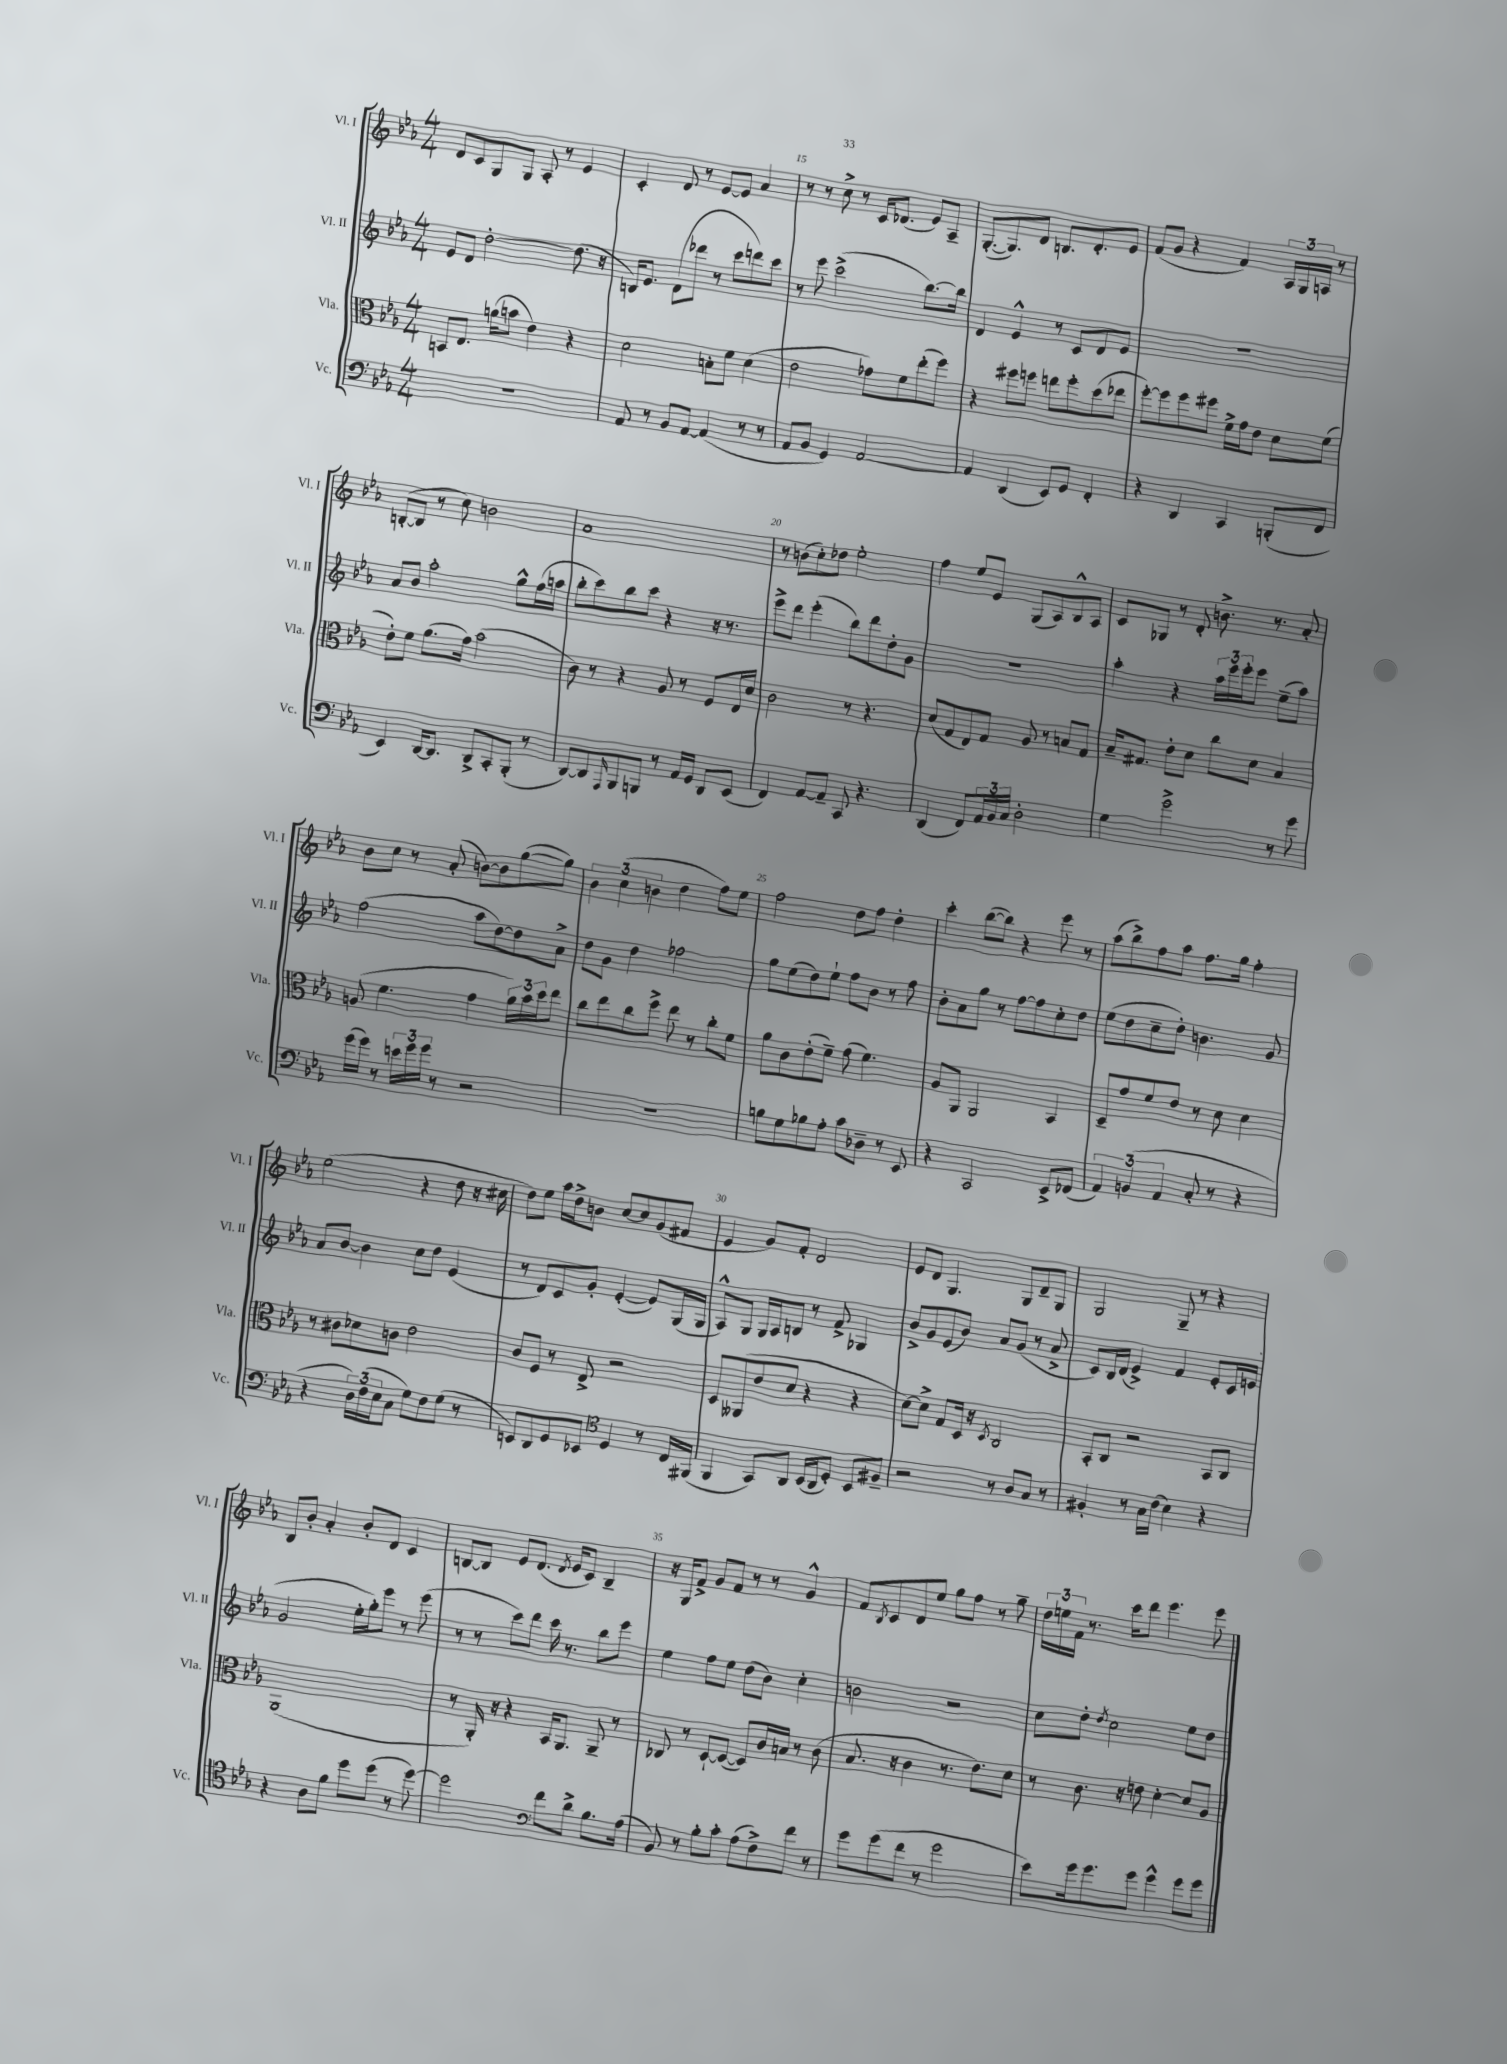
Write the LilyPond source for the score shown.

<<
\new StaffGroup <<
\new Staff = "s0" \with { instrumentName = "Vl. I" shortInstrumentName = "Vl. I" } {
    \clef treble \key ees \major \numericTimeSignature \time 4/4
    d'8 c'8 g8 g8 aes8-. r8 ees'4 |
    c'4-. d'8 r8 ees'8~ ees'8 aes'4 |
    r8 r8 c''8-> r8 c'16 des'8.( ees'8) aes8-- |
    g8.~-.( g8.) d'8 b8. d'8.-. ees'8 |
    f'8( g'8 r4 f'4) \tuplet 3/2 { aes16 g16 a16 } r8 |
    b8~-.( b8 r8 c''8) b'2 |
    aes'1 |
    r8 b'8( c''8-.) des''8 ees''2-. |
    f''4 ees''8 ees'8 g8( aes8) bes8-^ aes8 |
    c'8 ges8 r8 d'8-. b'8.-> r8. aes'8-. |
    bes'8 c''8 r8 aes'8-.( b'8~) b'8 g''8~( g''8) |
    \tuplet 3/2 { bes'4 c''4( b'4 } d''4 f''8) ees''8 |
    f''2 d''8 f''8 d''4-. |
    c'''4-. bes''8~( bes''8) r4 ees'''8 r8 |
    aes''8( bes''8->) f''8 aes''8 f''8. g''16 f''4-. |
    ees''2( r4 d''8 r16 cis''16 |
    d''8) ees''8 aes''16 d''16-> b'8 c''8~ c''8 g'8( fis'8 |
    ees'4 g'8) f'8-. d'2 |
    ees'8 d'8 g4. g8 d'8-- g8 |
    g2 g8-- r8 r4 |
    bes8 bes'8-. aes'4-. bes'8-. d'8 c'4 |
    b8~ b8 ees'8 d'8.( \acciaccatura { d'8 } ees'16 c'8) b4-- |
    r16 g16 f'8-> g'8 f'8 r8 r8 g'4-^ |
    f'8 \acciaccatura { bes8 } c'8 d'8 ees''8 g''8 f''8 r8 g''8-- |
    \tuplet 3/2 { d''16 e''16 f'16 } r8. c'''16 d'''8 ees'''4. ees'''8 \bar "|." |
}
\new Staff = "s1" \with { instrumentName = "Vl. II" shortInstrumentName = "Vl. II" } {
    \clef treble \key ees \major \numericTimeSignature \time 4/4
    ees'8 d'8 d''2~-. d''8.( r16 |
    b16) ees'8. d'8( des'''8 r8 c'''8 d'''8) c'''8 |
    r8 ees'''8 c'''2->( bes''8.~) bes''16 |
    d'4 ees'4-^ r8 c'8 d'8 ees'8 |
    R1 |
    aes'8 bes'8 aes''2-. g''8-^ f''16( a''16 |
    bes''8-. c'''8) bes''8 c'''8 r4 r16 r8. |
    ees'''8-> d'''8 ees'''4-.( bes''8) d'''8 d''8-. g'8 |
    R1 |
    aes''4-. r4 \tuplet 3/2 { aes''16 ees'''16 ees'''16-. } ees'''8 ees''8--( aes''8) |
    f''2( aes''8 d''8~) d''8 aes'8-> |
    d''8 g'8 d''4 fes''2 |
    g''8 ees''8( d''8) ees''8-! f''8 bes'8 r8 f''8 |
    bes'8-. aes'8 g''8 r8 f''8~ f''8 c''8-. d''8 |
    ees''8( d''8 c''8-- d''8-.) b'4. g'8 |
    aes'8 bes'8~ bes'4 c''8 d''8 ees'4( |
    r8 d'8) c'8 g'8-. ees'4~-.( ees'8) g16( g16 |
    aes8-^) g8 g16 aes16 b8 r8 f'8-> ges4 |
    bes'8-> g'8 ees'8( bes'8) aes'8 g'8( r8 aes'8-> |
    c'8) bes16 d'16( ees'4->) f'4 ees'8-. c'16 e'16( |
    g'2 ees''16-. g''16-.) ees'''8 r8 ees'''8( |
    r8 r8 c'''8) d'''8 c'''16 r8. bes''8 ees'''8 |
    ees''4 f''8 ees''8 d''8( bes'8) c''4-. |
    b'2 r2 |
    c''8 d''8-. \acciaccatura { d''8 } c''2 ees''8 d''8 \bar "|." |
}
\new Staff = "s2" \with { instrumentName = "Vla." shortInstrumentName = "Vla." } {
    \clef alto \key ees \major \numericTimeSignature \time 4/4
    b,8 ees8. a'16( b'8 ees'4) r4 |
    d'2 b8-. f'8 d'4( |
    ees'2 ges'8) f'8 ees''8-.( f''8) |
    r4 fis''8 f''8 e''8 f''8-. d''8( ees''8 |
    f''8~-.) f''8 f''8 fis''8 f'16-> g'16 ees'8 d'8 f'8( |
    ees'8-.) f'8 aes'8.( g'16) bes'2( |
    c'8) r8 r4 aes8 r8 f8 ees16 d'16 |
    c'2 r8 r4. |
    d'8( g8 ees8) g8 aes8 r8 b8 g8 |
    bes16-- gis8. ees'8-. d'8 c''8 d'8 bes4 |
    a8( f'4. g'4 \tuplet 3/2 { aes'16) bes'16 d''16 } ees''8 |
    c''8 ees''8 c''8 f''8-> ees''8 r8 c''8-. f'8 |
    aes'8 c'8 ees'8-.( f'8--) g'8( f'4.) |
    aes8 aes,8 aes,2 bes,4 |
    d8-- g'8 f'8 ees'8 r8 d'8 d'4 |
    r8 cis'8 des'8 c'8 ees'2 |
    c'8 f8 r8 ees8-> r2 |
    d8 aeses,8( ees'8 d'8 r4 r4 |
    d'8~) d'8-> g8 d16 r16 \acciaccatura { d8 } c2 |
    bes,8-. c8 r2 bes,8 c8 |
    aes,1( |
    r8 aes,16-.) r16 r4 bes,16 aes,8. aes,8-- r8 |
    ces8 r8 d8~-! d8~( d8) c'16 b16 r8 c'8( |
    bes8. r16 c'4 r8. ees'8.) d'8 |
    r8 c'8. r16 e'8 d'4~-. d'8 aes8 \bar "|." |
}
\new Staff = "s3" \with { instrumentName = "Vc." shortInstrumentName = "Vc." } {
    \clef bass \key ees \major \numericTimeSignature \time 4/4
    r1 |
    aes,8 r8 bes,8 aes,8~ aes,4( r8 r8 |
    aes,8 bes,8 g,4) aes,2~ |
    aes,4 d,4( ees,8) g,8 f,4-. |
    r4 d,4 c,4 b,,8-.( f,8 |
    ees,4) d,16~ d,8. d,8-> c,8-. bes,,8-.( r8 |
    d,8~) d,8 \grace { aes,,16 } bes,,8 b,,8 r8 aes,16 g,16 d,8 ees,8( |
    f,4) aes,8~ aes,8-- c,8 r4. |
    d,4( f,8) \tuplet 3/2 { aes,16 bes,16 c16 } d2-. |
    g4 g'2-> r8 g'8 |
    g'16( g'16) r8 \tuplet 3/2 { e'16 g'16 g'16 } r8 r2 |
    R1 |
    b8 g8 bes8 aes8-. c'8 des8-- r8 ees,8 |
    r4 c,2 ees,8-> fes,8( |
    \tuplet 3/2 { aes,4) b,4( aes,4 } c8-. r8 r4 |
    r4 \tuplet 3/2 { d16) f16( ees16 } c8 g8) f8 g8( r8 |
    e,8) d,8 g,8 ees,8 \clef tenor d4 r8 c16 fis,16( |
    f,4 g,8) aes,8 bes,16( aes,16 d8-.) bes,8 fis8-- |
    r2 r8 aes8 g8 r8 |
    fis4-. r8 g16 c'16( bes4) r4 |
    r4 aes8 f'8 d''8 d''8( r8 d''8~) |
    d''2 \clef bass f'8 d'8-> bes8. aes16( |
    bes,8) r8 bes8-. c'8-. aes8( f8->) f'8 r8 |
    g'8 g'8( f'8 r8 g'2 |
    ees'8) g'16 g'8. g'8 g'4-^ g'8 g'8 \bar "|." |
}
>>
>>
\layout { \context { \Score currentBarNumber = #13 \override BarNumber.break-visibility = ##(#f #t #t) barNumberVisibility = #(every-nth-bar-number-visible 5) } }
